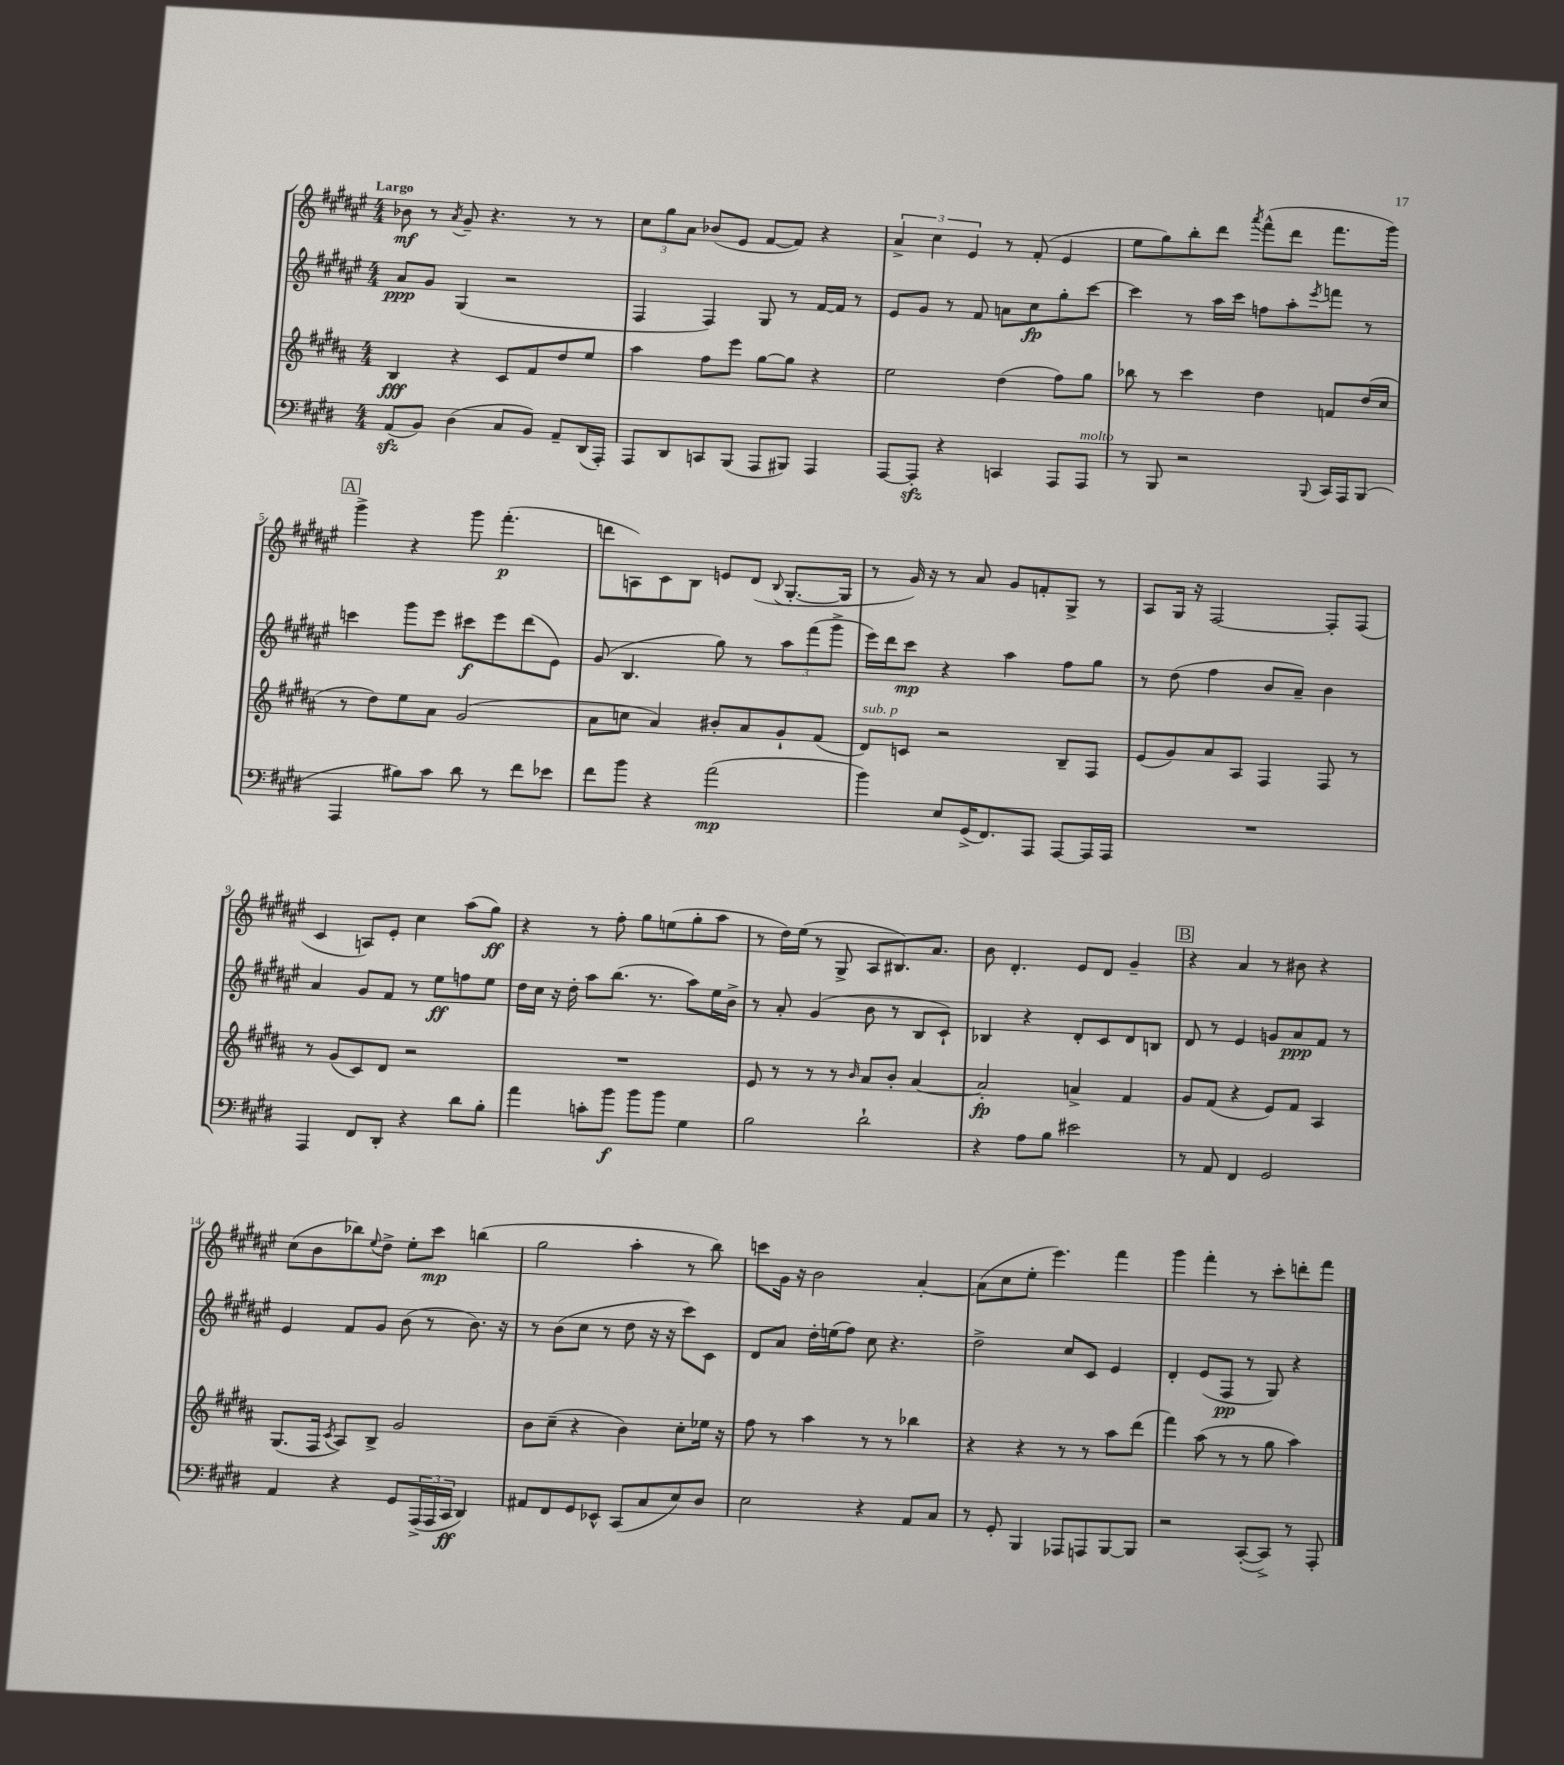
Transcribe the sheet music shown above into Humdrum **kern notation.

**kern	**dynam	**kern	**dynam	**kern	**dynam	**kern	**dynam
*part4	*part4	*part3	*part3	*part2	*part2	*part1	*part1
*staff4	*staff4	*staff3	*staff3	*staff2	*staff2	*staff1	*staff1
*clefF4	*	*clefG2	*	*clefG2	*	*clefG2	*
*k[f#c#g#d#]	*	*k[f#c#g#d#a#]	*	*k[f#c#g#d#a#e#]	*	*k[f#c#g#d#a#e#]	*
*M4/4	*	*M4/4	*	*M4/4	*	*M4/4	*
=1	=1	=1	=1	=1	=1	=1	=1
!	!	!	!	!	!	!LO:TX:a:B:t=Largo	!
(8AAzz/L	.	4B/	fff	8a#/L	ppp	8b-X\	mf
8BB/J)	.	.	.	8g#/J	.	8r	.
.	.	.	.	.	.	8qa#/	.
(4D#\	.	4r	.	(4G#/	.	8g#~/	.
.	.	.	.	.	.	4.r	.
8C#/L	.	8c#/L	.	2r	.	.	.
8BB/J)	.	8f#/	.	.	.	.	.
8AA~/L	.	8dd#/	.	.	.	8r	.
(16DD#/L	.	8ee/J	.	.	.	8r	.
16AAA'/JJ)	.	.	.	.	.	.	.
=2	=2	=2	=2	=2	=2	=2	=2
8AAA/L	.	4aa#\	.	4F#/	.	12cc#\L	.
.	.	.	.	.	.	12gg#\	.
8DD#/	.	.	.	.	.	.	.
.	.	.	.	.	.	12a#\J	.
8CCn/	.	8ff#\L	.	4F#/)	.	(8b-X/L	.
(8BBB/J	.	8eee\J	.	.	.	8e#/J	.
8AAA/L	.	[8gg#\L	.	8G#/	.	[8f#/L	.
8BBB#X/J)	.	8gg#\J]	.	8r	.	8f#/J])	.
4AAA/	.	4r	.	[16f#/LL	.	4r	.
.	.	.	.	16f#/JJ]	.	.	.
.	.	.	.	8r	.	.	.
=3	=3	=3	=3	=3	=3	=3	=3
[8AAA/L	.	2ee\	.	8e#/L	.	6a#^/	.
8AAAzz'/J]	.	.	.	8g#/J	.	.	.
.	.	.	.	.	.	6cc#\	.
4r	.	.	.	8r	.	.	.
.	.	.	.	.	.	6e#/	.
.	.	.	.	8f#/	.	.	.
4CCn/	.	(4dd#\	.	8an\L	.	8r	.
.	.	.	.	8cc#\	fp	(8f#'/	.
8AAA/L	.	8ff#\L)	.	8gg#'\	.	4e#/	.
!LO:TX:a:i:t=molto	!	!	!	!	!	!	!
8AAA/J	.	8gg#\J	.	[8ccc#\J	.	.	.
=4	=4	=4	=4	=4	=4	=4	=4
8r	.	8bb-X\	.	4ccc#\]	.	8ee#\L	.
8BBB/	.	8r	.	.	.	8gg#\)	.
2r	.	4ccc#\	.	8r	.	8bb'\	.
.	.	.	.	16aa#\LL	.	8ddd#\J	.
.	.	.	.	16ccc#\JJ	.	.	.
.	.	.	.	.	.	8qaaa#/	.
.	.	4dd#\	.	8ffn\L	.	(8fff#^^\L	.
.	.	.	.	8aa#'\	.	8ddd#\J	.
8qqBBB/	.	.	.	8qeee#/	.	.	.
16CC#/LL	.	8fn/L	.	8fffn\J	.	8.fff#\L	.
16AAA/J	.	.	.	.	.	.	.
(8BBB/J	.	(16dd#/L	.	8r	.	.	.
.	.	16cc#/JJ	.	.	.	16ggg#\Jk)	.
!!LO:LB:g=z
!!LO:REH:place=s1:t=A
=5	=5	=5	=5	=5	=5	=5	=5
4AAA/	.	8r	.	4cccn\	.	4ggg#^\	.
.	.	8dd#\L)	.	.	.	.	.
8B#X\L)	.	8ee\	.	8ggg#\L	.	4r	.
8c#\J	.	8a#\J	.	8eee#\J	.	.	.
8d#\	.	(2g#/	.	8ccc#X\L	f	8ggg#\	.
8r	.	.	.	8eee#\	.	(4.fff#'\	p
8f#\L	.	.	.	(8ddd#\	.	.	.
8e-X\J	.	.	.	8e#\J)	.	.	.
=6	=6	=6	=6	=6	=6	=6	=6
8f#\L	.	8a#\L	.	(8g#/	.	8dddn\L	.
8b\J	.	8ccn\J	.	4.B/	.	8An\)	.
4r	.	4a#/)	.	.	.	8c#\	.
.	.	.	.	.	.	8B\J	.
(2a\	mp	8b#X'/L	.	8gg#\)	.	8en/L	.
.	.	8a#/	.	8r	.	(8d#/J	.
.	.	.	.	.	.	8qqB/	.
.	.	8g#`/	.	12aa#\L	.	[8.G#'/L	.
.	.	.	.	(12fff#\	.	.	.
.	.	(8f#/J	.	.	.	.	.
.	.	.	.	12ggg#^\J	.	.	.
.	.	.	.	.	.	16G#/Jk]	.
=7	=7	=7	=7	=7	=7	=7	=7
!	!	!LO:TX:a:i:t=sub. p	!	!	!	!	!
4b\)	.	8d#/L)	.	16eee#\LL)	.	8r	.
.	.	.	.	16ddd#\J	.	.	.
.	.	8cn/J	.	8ccc#\J	mp	16g#/)	.
.	.	.	.	.	.	16r	.
8E/L	.	2r	.	4r	.	8r	.
(16GG#^/K	.	.	.	.	.	8a#/	.
8.FF#/)	.	.	.	.	.	.	.
.	.	.	.	4aa#\	.	8g#/L	.
8AAA/J	.	.	.	.	.	8fn'/	.
[8AAA/L	.	8B~/L	.	8ff#\L	.	8G#^/J	.
16AAA/L]	.	8F#/J	.	8gg#\J	.	8r	.
16AAA/JJ	.	.	.	.	.	.	.
=8	=8	=8	=8	=8	=8	=8	=8
1r	.	(8e/L	.	8r	.	8A#/L	.
.	.	8g#/)	.	(8dd#\	.	16G#/Jk	.
.	.	.	.	.	.	16r	.
.	.	8a#/	.	4ff#\	.	[2F#/	.
.	.	8A#/J	.	.	.	.	.
.	.	4F#/	.	8b/L	.	.	.
.	.	.	.	8a#~/J)	.	.	.
.	.	8F#/	.	4b\	.	8F#'/L]	.
.	.	8r	.	.	.	(8F#/J	.
!!LO:LB:g=z
=9	=9	=9	=9	=9	=9	=9	=9
4AAA/	.	8r	.	4a#/	.	4c#/	.
.	.	(8g#/L	.	.	.	.	.
8FF#/L	.	8c#/)	.	8g#/L	.	8An/L)	.
8DD#'/J	.	8d#/J	.	8f#/J	.	8e#'/J	.
4r	.	2r	.	8r	.	4cc#\	.
.	.	.	.	8ee#\L	ff	.	.
8d#\L	.	.	.	8ffn\	.	(8aa#\L	.
8B'\J	.	.	.	8ee#\J	.	8gg#\J)	ff
=10	=10	=10	=10	=10	=10	=10	=10
4a\	.	1r	.	16dd#\LL	.	4r	.
.	.	.	.	16cc#\JJ	.	.	.
.	.	.	.	16r	.	.	.
.	.	.	.	16dd#'\	.	.	.
8cn'\L	.	.	.	8aa#\L	.	8r	.
8b\J	f	.	.	(8.bb\J	.	8ff#'\	.
8b\L	.	.	.	.	.	8gg#\L	.
.	.	.	.	8.r	.	.	.
8b\J	.	.	.	.	.	(8een\	.
4G#\	.	.	.	8aa#\L)	.	8gg#'\	.
.	.	.	.	16ee#\L	.	8aa#\J	.
.	.	.	.	16b^\JJ	.	.	.
=11	=11	=11	=11	=11	=11	=11	=11
2B\	.	8e/	.	8r	.	8r	.
.	.	8r	.	8a#'/	.	16dd#\LL)	.
.	.	.	.	.	.	(16ee#\JJ	.
.	.	8r	.	(4g#/	.	8r	.
.	.	8r	.	.	.	8G#^/	.
.	.	16qqb/	.	.	.	.	.
2d#`\	.	8a#/L	.	8b\	.	8A#/L	.
.	.	8b'/J	.	8r	.	8.B#X/)	.
.	.	[4a#/	.	8B/L	.	.	.
.	.	.	.	.	.	8.a#/J	.
.	.	.	.	8c#`/J)	.	.	.
=12	=12	=12	=12	=12	=12	=12	=12
4r	.	2a#'/]	fp	4B-X/	.	8b\	.
.	.	.	.	.	.	4.d#'/	.
8A\L	.	.	.	4r	.	.	.
8B\J	.	.	.	.	.	.	.
2e#X\	.	4an^/	.	8d#'/L	.	8e#/L	.
.	.	.	.	8c#/	.	8d#/J	.
.	.	4f#/	.	8d#/	.	4g#~/	.
.	.	.	.	8Bn/J	.	.	.
!!LO:REH:place=s1:t=B
=13	=13	=13	=13	=13	=13	=13	=13
8r	.	8g#/L	.	8d#/	.	4r	.
8AA/	.	(8f#/J	.	8r	.	.	.
4FF#/	.	4r	.	4e#/	.	4a#/	.
2GG#/	.	8e/L)	.	8gn/L	.	8r	.
.	.	8f#/J	.	8a#/	ppp	8b#X\	.
.	.	4A#/	.	8f#/J	.	4r	.
.	.	.	.	8r	.	.	.
!!LO:LB:g=z
=14	=14	=14	=14	=14	=14	=14	=14
4AA/	.	(8.G#/L	.	4e#/	.	(8cc#\L	.
.	.	.	.	.	.	8b\	.
.	.	16F#/Jk	.	.	.	.	.
.	.	8qc#/	.	.	.	.	.
4r	.	8A#/L)	.	8f#/L	.	8bb-X\)	.
.	.	.	.	.	.	8qqee#/	.
.	.	8B^/J	.	8g#/J	.	8dd#^\J	.
8GG#/L	.	2g#/	.	(8b\	.	8ee#'\L	.
(24AAA^/L	.	.	.	8r	.	8ccc#\J	mp
24AAA/	.	.	.	.	.	.	.
24CC#/JJ	ff	.	.	.	.	.	.
4DD#/)	.	.	.	8.b\)	.	(4bbn\	.
.	.	.	.	16r	.	.	.
=15	=15	=15	=15	=15	=15	=15	=15
8AA#X/L	.	8b\L	.	8r	.	2gg#\	.
8FF#/	.	(8cc#~\J	.	(8b\L	.	.	.
8GG#/	.	4r	.	8cc#\J	.	.	.
8EE-X^^/J	.	.	.	8r	.	.	.
(8CC#/L	.	4b\)	.	8dd#\	.	4aa#'\	.
8C#/	.	.	.	16r	.	.	.
.	.	.	.	16r	.	.	.
8E/)	.	8cc#'\L	.	8ccc#\L)	.	8r	.
8D#/J	.	16ee-X\Jk	.	8c#\J	.	8bb\)	.
.	.	16r	.	.	.	.	.
=16	=16	=16	=16	=16	=16	=16	=16
2E\	.	8ff#\	.	8d#/L	.	8cccn\L	.
.	.	8r	.	8a#/J	.	16g#\Jk	.
.	.	.	.	.	.	16r	.
.	.	4aa#\	.	16dd#'\LL	.	2b\	.
.	.	.	.	(16een\J	.	.	.
.	.	.	.	8ff#\J)	.	.	.
4r	.	8r	.	8cc#\	.	.	.
.	.	8r	.	4.r	.	.	.
8AA/L	.	4bb-X\	.	.	.	[4a#'/	.
8C#/J	.	.	.	.	.	.	.
=17	=17	=17	=17	=17	=17	=17	=17
8r	.	4r	.	2dd#^\	.	(8a#\L]	.
8GG#'/	.	.	.	.	.	8cc#\	.
4BBB/	.	4r	.	.	.	8ee#'\J	.
.	.	.	.	.	.	4.eee#\)	.
8AAA-X/L	.	8r	.	8cc#/L	.	.	.
8AAAn/	.	8r	.	8c#/J	.	.	.
[8BBB/	.	8aa#\L	.	4e#/	.	4fff#\	.
8BBB/J]	.	(8ddd#\J	.	.	.	.	.
=18	=18	=18	=18	=18	=18	=18	=18
2r	.	4fff#\)	.	4d#'/	.	4ggg#\	.
.	.	(8aa#\	.	(8e#/L	.	4fff#'\	.
.	.	8r	.	8F#/J	pp	.	.
([8CC#'/L	.	8r	.	8r	.	8r	.
8CC#^/J])	.	8gg#\	.	8G#/)	.	8ccc#'\L	.
8r	.	4aa#\)	.	4r	.	8dddn'\	.
8AAA'/	.	.	.	.	.	8fff#\J	.
==	==	==	==	==	==	==	==
*-	*-	*-	*-	*-	*-	*-	*-
